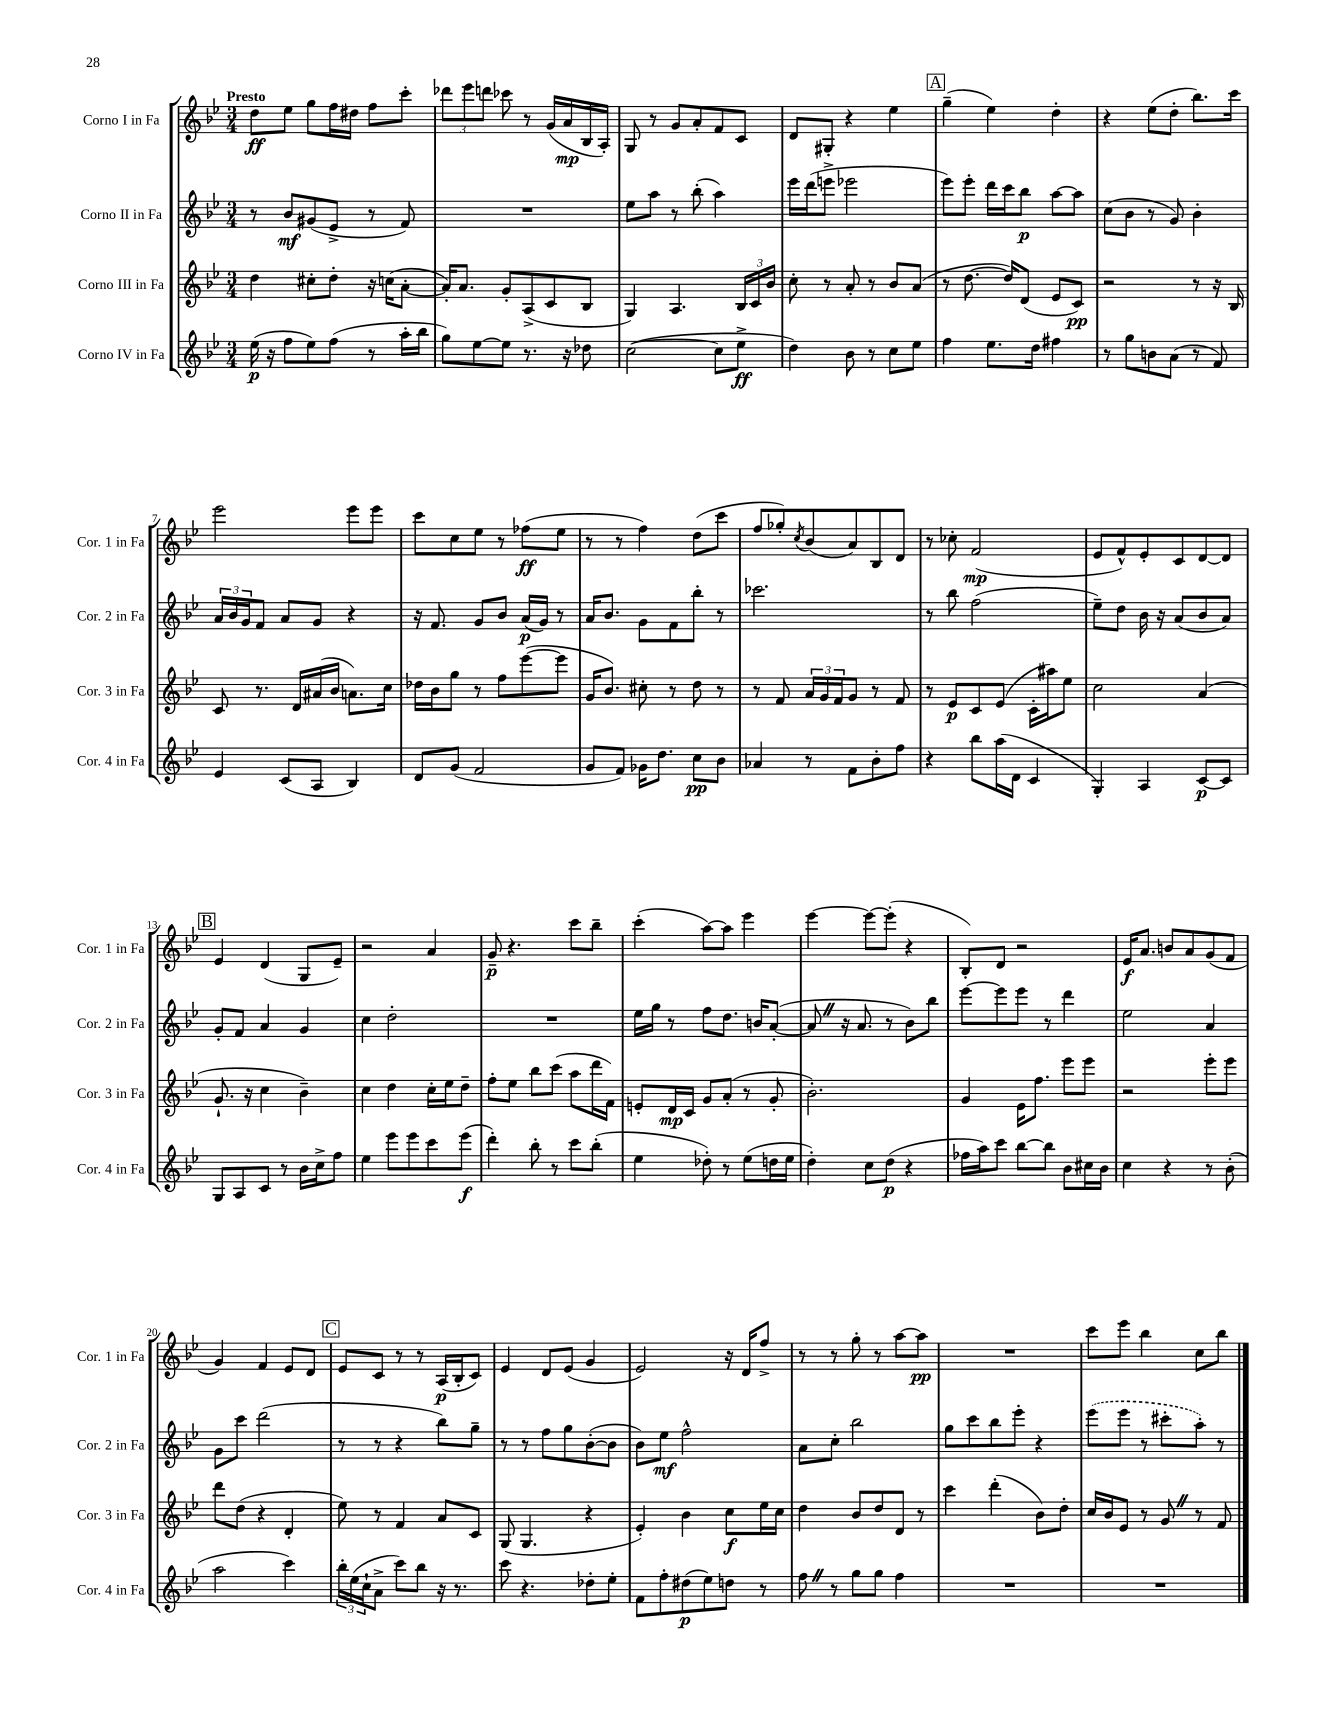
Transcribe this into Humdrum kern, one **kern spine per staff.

**kern	**kern	**kern	**kern
*staff4	*staff3	*staff2	*staff1
*clefG2	*clefG2	*clefG2	*clefG2
*k[b-e-]	*k[b-e-]	*k[b-e-]	*k[b-e-]
*M3/4	*M3/4	*M3/4	*M3/4
(16ee-\	4dd\	8r	8dd\L
16r	.	.	.
8ff\L	.	8b-/L	8ee-\J
8ee-\)	8cc#'\L	(8g#/	8gg\L
(8ff\J	8dd'\J	8e-^/J	16ff\L
.	.	.	16dd#\JJ
8r	16r	8r	8ff\L
.	(16cc\LK	.	.
16aa'\LL	[8a'\J	8f/)	8ccc'\J
16bb-\JJ	.	.	.
=	=	=	=
8gg\L)	16a'/]LK)	2.r	12ddd-\L
.	8.a/J	.	.
.	.	.	12eee-\
[8ee-\	.	.	.
.	.	.	12ddd\J
8ee-\]J	8g'/L	.	8ccc-\
8.r	(8A^/	.	8r
.	8c/	.	(16g/LL
16r	.	.	16a/
8dd-\	8B-/J	.	16B-/
.	.	.	16A'/JJ)
=	=	=	=
([2cc\	4G/)	8ee-\L	8G/
.	.	8aa\J	8r
.	4.A/	8r	8g/L
.	.	(8bb-'\	8a'/
8cc\]L	.	4aa\)	8f/
8ee-^\J	24B-/LL	.	8c/J
.	24c/	.	.
.	24b-/JJ	.	.
=	=	=	=
4dd\)	8cc'\	16eee-\LL	8d/L
.	.	(16ddd\J	.
.	8r	8eee^\J	8G#'/J
8b-\	8a'/	2eee-\	4r
8r	8r	.	.
8cc\L	8b-/L	.	4ee-\
8ee-\J	(8a/J	.	.
=	=	=	=
4ff\	8r	8eee-\L)	(4gg~\
.	[8.dd\	8eee-'\J	.
8.ee-\L	.	16ddd\LL	4ee-\)
.	16dd/]LK)	16ccc\J	.
.	(8d/J	8bb-\J	.
16dd\Jk	.	.	.
4ff#\	8e-/L	[8aa\L	4dd'\
.	8c/J)	8aa\]J	.
=	=	=	=
8r	2r	(8cc\L	4r
8gg\L	.	8b-\J	.
8b\	.	8r	(8ee-\L
(8a\J	.	8g/)	8dd'\J
8r	8r	4b-'\	8.bb-\L)
8f/)	16r	.	.
.	16B-/	.	16ccc\Jk
=	=	=	=
4e-/	8c/	24a/LL	2eee-\
.	.	24b-/	.
.	.	24g/J	.
.	8.r	8f/J	.
(8c/L	.	8a/L	.
.	16d/LL	.	.
8A/J	(16a#/	8g/J	.
.	16b-/JJ	.	.
4B-/)	8.a\L)	4r	8eee-\L
.	.	.	8eee-\J
.	16cc\Jk	.	.
=	=	=	=
8d/L	16dd-\LL	16r	8ccc\L
.	16b-\J	8.f/	.
(8g/J	8gg\J	.	8cc\
2f/	8r	8g/L	8ee-\J
.	8ff\L	8b-/J	8r
.	([8eee-\	(16a/LL	(8ff-\L
.	.	16g/JJ)	.
.	8eee-\]J	8r	8ee-\J
=	=	=	=
8g/L	16g/LK	16a/LK	8r
.	8.b-/J)	8.b-/J	.
8f/J)	.	.	8r
16g-\LK	8cc#'\	8g\L	4ff\)
8.dd\J	.	.	.
.	8r	8f\	.
8cc\L	8dd\	8bb-'\J	(8dd\L
8b-\J	8r	8r	8ccc\J
=	=	=	=
4a-/	8r	2.ccc-\	8ff/L
.	8f/	.	8gg-'/)
.	.	.	8qcc/
8r	24a/LL	.	(8b-/
.	24g/	.	.
.	24f/J	.	.
8f\L	8g/J	.	8a/)
8b-'\	8r	.	8B-/
8ff\J	8f/	.	8d/J
=	=	=	=
4r	8r	8r	8r
.	8e-/L	8bb-\	8cc-'\
8bb-\L	8c/	(2ff\	(2f/
(16aa\L	(8e-/J	.	.
16d\JJ	.	.	.
4c/	16c'\LL	.	.
.	16aa#\J)	.	.
.	8ee-\J	.	.
=	=	=	=
4G'/)	2cc\	8ee-~\L)	8e-/L
.	.	8dd\J	8f^^/)
4A/	.	16b-\	8e-'/
.	.	16r	.
.	.	(8a/L	8c/
[8c/L	(4a/	8b-/	[8d/
8c/]J	.	8a/J)	8d/]J
=	=	=	=
8G/L	8.g`/	8g'/L	4e-/
8A/	.	8f/J	.
.	16r	.	.
8c/J	4cc\	4a/	(4d/
8r	.	.	.
16b-\LL	4b-~\)	4g/	8G/L
16cc^\J	.	.	.
8ff\J	.	.	8e-~/J)
=	=	=	=
4ee-\	4cc\	4cc\	2r
8eee-\L	4dd\	2dd'\	.
8eee-\	.	.	.
8ccc\	16cc'\LL	.	4a/
.	16ee-\J	.	.
(8eee-\J	8dd~\J	.	.
=	=	=	=
4ddd'\)	8ff'\L	2.r	8g~/
.	8ee-\J	.	4.r
8bb-'\	8bb-\L	.	.
8r	(8ccc\J	.	.
8ccc\L	8aa\L	.	8ccc\L
(8bb-'\J	16ddd\L	.	8bb-~\J
.	16f\JJ)	.	.
=	=	=	=
4ee-\	8e'/L	16ee-\LL	(4ccc'\
.	.	16gg\JJ	.
.	16d/L	8r	.
.	16c/JJ	.	.
8dd-'\)	8g/L	8ff\L	[8aa\L)
8r	(8a'/J	8.dd\J	8aa\]J
(8ee-\L	8r	.	4eee-\
.	.	16b/LK	.
16dd\L	8g'/	([8a'/J	.
16ee-\JJ	.	.	.
=	=	=	=
4dd'\)	2.b-'\)	8a/]	[4eee-\
.	.	16r	.
.	.	8.a/	.
8cc\L	.	.	8eee-\_L
(8dd\J	.	8r	(8eee-'\]J
4r	.	8b-\L)	4r
.	.	8bb-\J	.
=	=	=	=
16ff-\LL	4g/	[8eee-\L	8B-'/L)
16aa\J)	.	.	.
8ccc\J	.	8eee-\]	8d/J
[8bb-\L	16e-\LK	8eee-\J	2r
.	8.ff\J	.	.
8bb-\]J	.	8r	.
8b-\L	8eee-\L	4ddd\	.
16cc#\L	8eee-\J	.	.
16b-\JJ	.	.	.
=	=	=	=
4cc\	2r	2ee-\	16e-/LK
.	.	.	8.a/J
4r	.	.	8b/L
.	.	.	8a/
8r	8eee-'\L	4a/	(8g/
(8b-'\	8eee-\J	.	8f/J
=	=	=	=
2aa\	8ddd\L	8g\L	4g/)
.	(8dd\J	8ccc\J	.
.	4r	(2ddd\	4f/
4ccc\)	4d'/	.	8e-/L
.	.	.	8d/J
=	=	=	=
24bb-'\LL	8ee-\)	8r	8e-/L
(24ee-\	.	.	.
24cc`\J	.	.	.
8a^\J	8r	8r	8c/J
8ccc\L)	4f/	4r	8r
8bb-\J	.	.	8r
16r	8a/L	8bb-\L)	(16A/LL
8.r	.	.	16B-'/J
.	8c/J	8gg~\J	8c/J)
=	=	=	=
8ccc\	(8G/	8r	4e-/
4.r	4.G/	8r	.
.	.	8ff\L	8d/L
.	.	8gg\	(8e-/J
8dd-'\L	4r	([8b-'\	4g/
8ee-'\J	.	8b-\]J	.
=	=	=	=
8f\L	4e-'/)	8b-\L)	2e-/)
8ff'\	.	8ee-\J	.
(8dd#\	4b-\	2ff^^\	.
8ee-\)	.	.	.
8dd\J	8cc\L	.	16r
.	.	.	16d/LK
8r	16ee-\L	.	8ff^/J
.	16cc\JJ	.	.
=	=	=	=
8ff\	4dd\	8a\L	8r
8r	.	8cc'\J	8r
8gg\L	8b-/L	2bb-\	8gg'\
8gg\J	8dd/	.	8r
4ff\	8d/J	.	[8aa\L
.	8r	.	8aa\]J
=	=	=	=
2.r	4ccc\	8gg\L	2.r
.	.	8ccc\	.
.	(4ddd'\	8bb-\	.
.	.	8eee-'\J	.
.	8b-\L)	4r	.
.	8dd'\J	.	.
=	=	=	=
2.r	16cc/LL	(8eee-\L	8ccc\L
.	16b-/J	.	.
.	8e-/J	8eee-\J	8eee-\J
.	8r	8r	4bb-\
.	8g/	8ccc#'\L	.
.	8r	8aa'\J)	8cc\L
.	8f/	8r	8bb-\J
==	==	==	==
*-	*-	*-	*-
